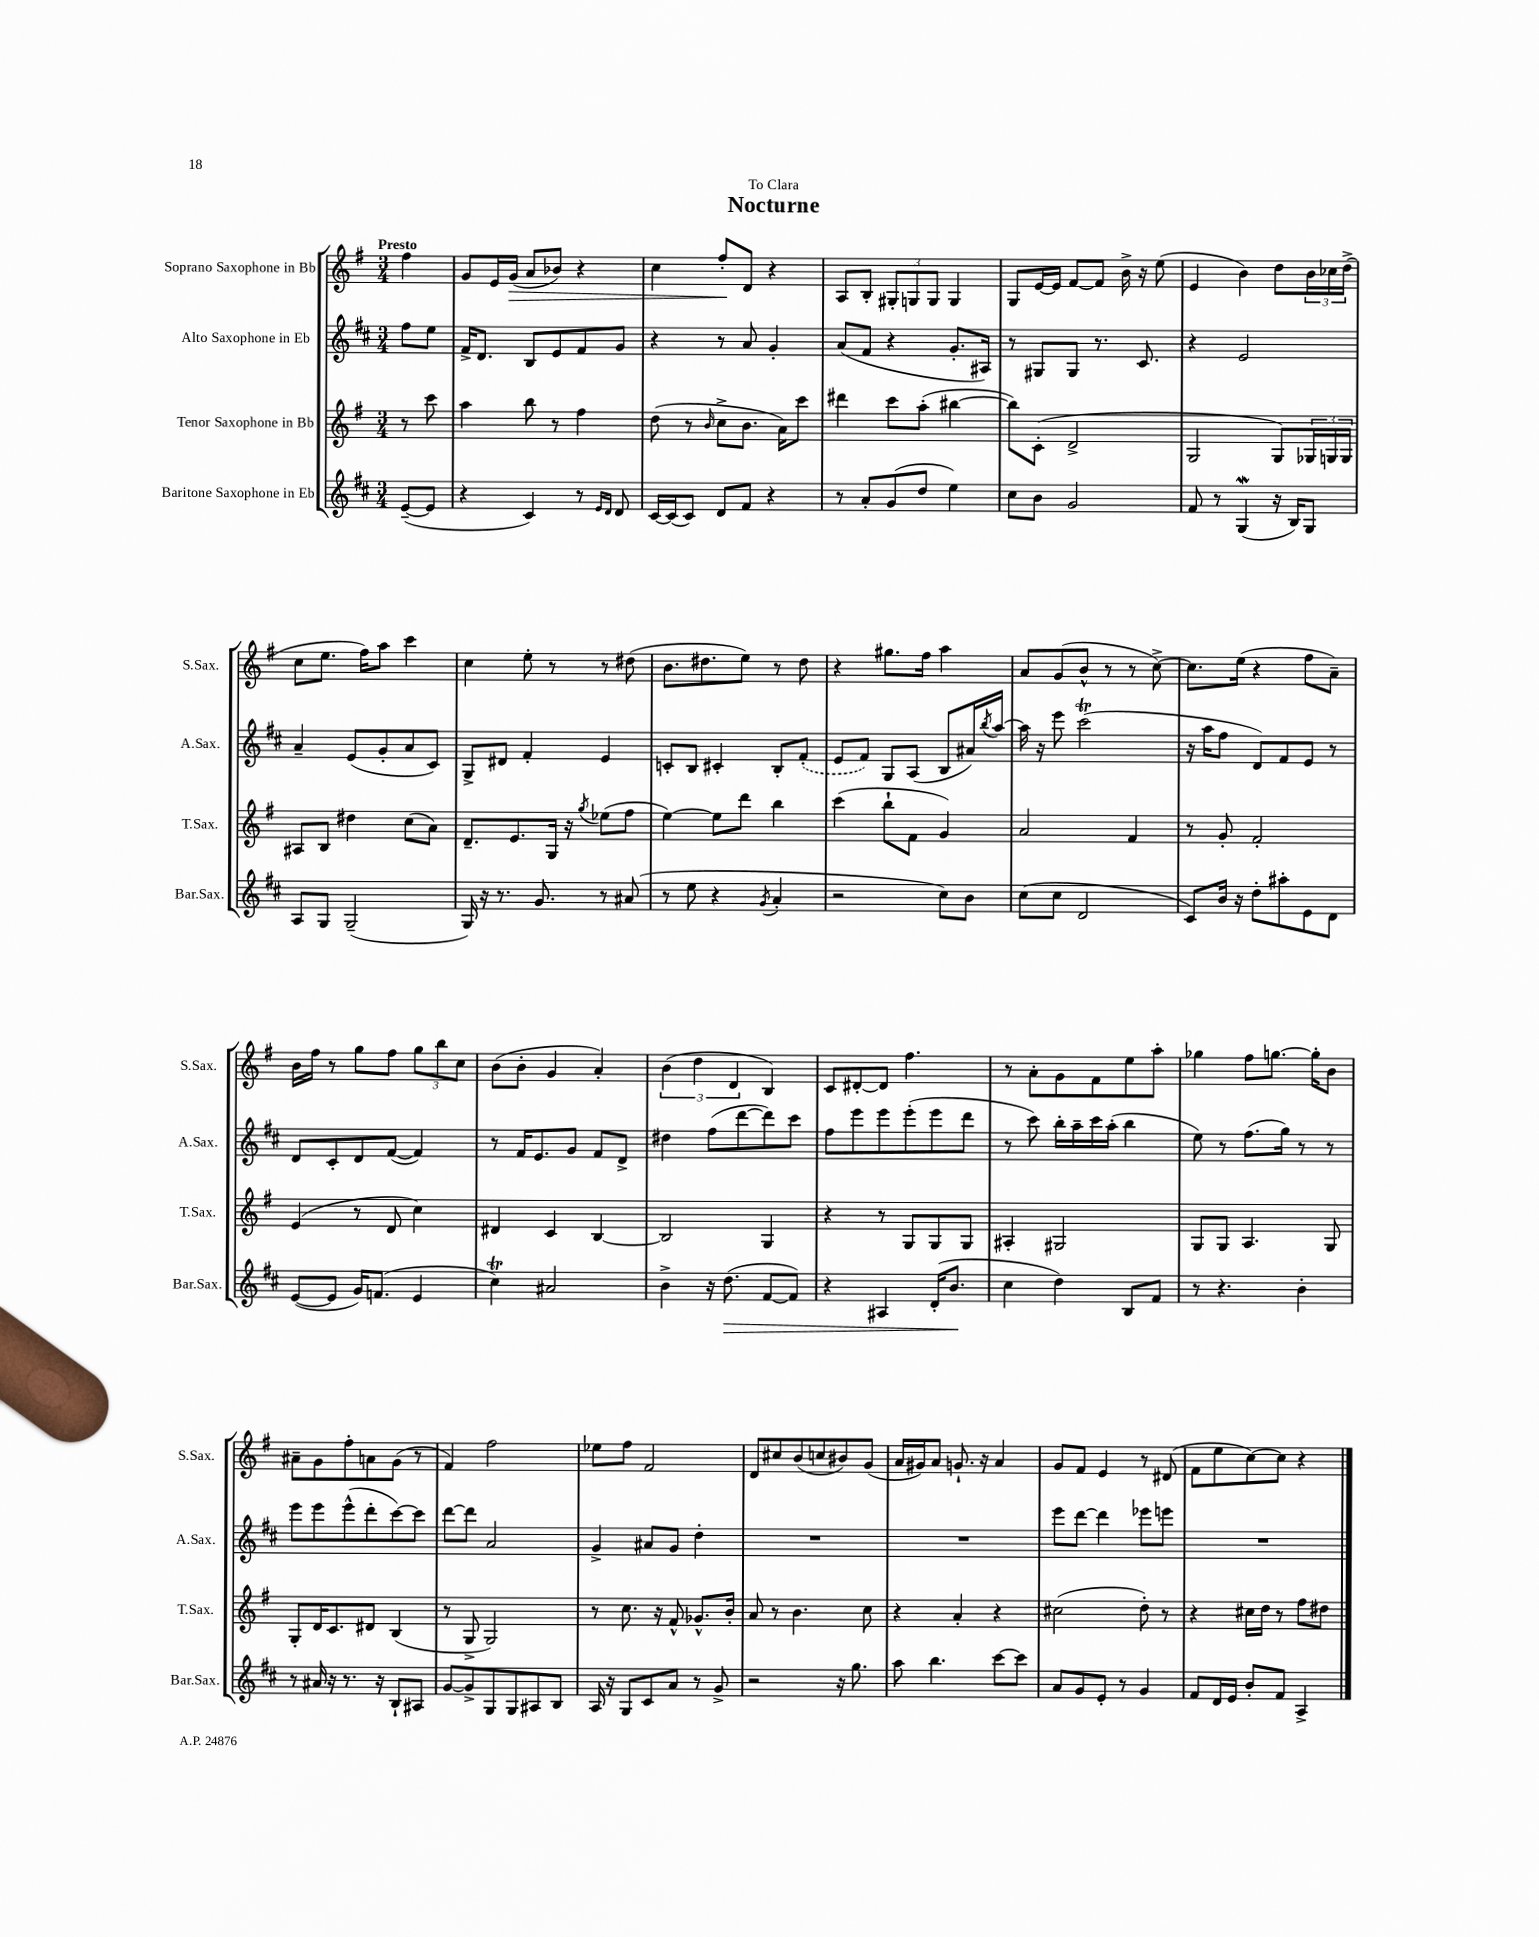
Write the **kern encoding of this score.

**kern	**kern	**kern	**kern
*staff4	*staff3	*staff2	*staff1
*clefG2	*clefG2	*clefG2	*clefG2
*k[f#c#]	*k[f#]	*k[f#c#]	*k[f#]
*M3/4	*M3/4	*M3/4	*M3/4
([8e~/L	8r	8ff#\L	4ff#\
8e/]J	8ccc\	8ee\J	.
=	=	=	=
4r	4aa\	16f#^/LK	8g/L
.	.	8.d/J	.
.	.	.	16e/L
.	.	.	(16g/JJ
4c#/)	8bb\	8B/L	8a/L
.	8r	8e/	8b-/J)
8r	4ff#\	8f#/	4r
16qqe/LL	.	.	.
16qqd/JJ	.	.	.
8d/	.	8g/J	.
=	=	=	=
[16c#/LL	(8dd\	4r	4cc\
(16c#/]J	.	.	.
8c#/J)	8r	.	.
.	16qqb/	.	.
8d/L	8cc^\L	8r	8ff#'/L
8f#/J	8.b\J	8a/	8d/J
4r	.	4g'/	4r
.	16a\LK)	.	.
.	8ccc\J	.	.
=	=	=	=
8r	4ddd#\	(8a/L	8A/L
8a'/L	.	8f#/J	8B'/J
(8g/	8ccc\L	4r	12G#'/L
.	.	.	12G/
8dd/J	(8aa'\J	.	.
.	.	.	12G/J
4ee\)	[4bb#\	8.g'/L	4G/
.	.	16A#/Jk)	.
=	=	=	=
8cc#\L	8bb#\]L)	8r	8G/L
8b\J	(8c'\J	8G#/L	[16e/L
.	.	.	16e/]JJ
2g/	2d^/	8G#/J	[8f#/L
.	.	8.r	8f#/]J
.	.	.	16b^\
.	.	8.c#/	16r
.	.	.	(8ee\
=	=	=	=
8f#/	2G/	4r	4e/
8r	.	.	.
(4G/	.	2e/	4b\)
16r	8G/L)	.	8dd\L
16B/LK)	.	.	.
8G/J	24G-/L	.	24b\L
.	24G/	.	24cc-\
.	24G/JJ	.	(24dd^\JJ
=	=	=	=
8A/L	8A#/L	4a~/	8cc\L
8G/J	8B/J	.	8.ee\J
(2G~/	4dd#\	(8e/L	.
.	.	.	16ff#\LK)
.	.	8g'/	8aa\J
.	(8cc\L	8a/	4ccc\
.	8a\J)	8c#/J)	.
=	=	=	=
16G/)	8.d~/L	8G^/L	4cc\
16r	.	.	.
8.r	.	8d#/J	.
.	8.e/	.	.
.	.	4f#'/	8ee'\
8.g/	.	.	.
.	16G/Jk	.	8r
.	16r	.	.
.	8qgg/	.	.
8r	(8ee-\L	4e/	8r
(8a#/	8ff#\J	.	(8dd#\
=	=	=	=
8r	[4ee\)	8c'/L	8.b\L
8ee\	.	8B/J	.
.	.	.	8.dd#\
4r	8ee\]L	4c#'/	.
.	8ddd\J	.	8ee\J)
8qg/	.	.	.
4a'/	4bb\	8B'/L	8r
.	.	(8f#'/J	8dd#\
=	=	=	=
2r	(4ccc\	8e/L	4r
.	.	8f#/J)	.
.	8bb`\L	8G/L	8.gg#\L
.	8f#\J	(8A/J	.
.	.	.	16ff#\Jk
8cc#\L)	4g/)	8B/L	4aa\
8b\J	.	16a#/L)	.
.	.	8qbb/	.
.	.	[16aa/JJ	.
=	=	=	=
(8cc#\L	2a/	16aa\]	8a/L
.	.	16r	.
8cc#\J	.	8eee\	(8g/
2d/	.	(2ccc#\	8b^^/J
.	.	.	8r
.	4f#/	.	8r
.	.	.	[8cc^\)
=	=	=	=
8c#/L)	8r	16r	8.cc\]L
.	.	16aa\LK	.
16b/Jk	8g'/	8ff#\J	.
16r	.	.	(16ee\Jk
8dd'\L	2f#'/	8d/L)	4r
8aa#'\	.	8f#/	.
8e\	.	8e/J	8ff#\L
8d\J	.	8r	8a~\J)
=	=	=	=
([8e/L	(4e/	8d/L	16b\LL
.	.	.	16ff#\JJ
8e/]J	.	8c#'/	8r
16g/LK)	8r	8d/	8gg\L
(8.f/J	.	.	.
.	8d/	([8f#/J	8ff#\J
4e/	4cc\)	4f#/])	12gg\L
.	.	.	12bb\
.	.	.	12cc\J
=	=	=	=
4cc#\)	4d#/	8r	(8b\L
.	.	16f#/LK	8b'\J
.	.	8.e/	.
2a#/	4c/	.	4g/
.	.	8g/J	.
.	[4B/	8f#/L	4a'/)
.	.	8d^/J	.
=	=	=	=
4b^\	2B/]	4dd#\	(6b\
.	.	.	6dd\
16r	.	(8ff#\L	.
(8.dd\	.	.	.
.	.	.	6d/
.	.	[8ddd\	.
[8f#/L	4G/	8ddd\])	4B/)
8f#/]J)	.	8ccc#\J	.
=	=	=	=
4r	4r	8ff#\L	8c/L
.	.	8eee\	[8d#'/
4A#/	8r	8eee\	8d#/]J
.	8G/L	(8eee'\	4.ff#\
(16d'/LK	8G/	8eee\	.
8.b/J	.	.	.
.	8G/J	8ddd\J	.
=	=	=	=
4cc#\	4A#'/	8r	8r
.	.	8ccc#\)	8a'\L
4dd\)	2G#/	16bb'\LL	8g\
.	.	16aa~\	.
.	.	16ccc#\	8f#\
.	.	(16aa'\JJ	.
8B/L	.	4bb\	8ee\
8f#/J	.	.	8aa'\J
=	=	=	=
8r	8G/L	8ee\)	4gg-\
4.r	8G/J	8r	.
.	4.A/	(8.ff#\L	8ff#\L
.	.	.	[8.gg\J
.	.	16gg\Jk)	.
4b'\	.	8r	.
.	.	.	16gg'\]LK
.	8G/	8r	8b\J
=	=	=	=
8r	8G'/L	8eee\L	8a#~\L
16a#/	16d/K	8eee\	8g\
16r	8.c/	.	.
8.r	.	(8eee^^\	8ff#'\
.	8d#/J	8ddd'\	8a\
16r	.	.	.
8B`/L	(4B/	[8ccc#\)	(8g\J
8A#/J	.	8ccc#\]J	8r
=	=	=	=
[8g/L	8r	[8ddd\L	4f#/)
8g^/]	8G^/	8ddd\]J	.
8G/	2G/)	2a/	2ff#\
8G/	.	.	.
8A#/	.	.	.
8B/J	.	.	.
=	=	=	=
16A/	8r	4g^/	8ee-\L
16r	.	.	.
8G/L	8.cc\	.	8ff#\J
8c#/	.	8a#/L	2f#/
.	16r	.	.
8a/J	8f#^^/	8g/J	.
8r	8.g-^^/L	4dd'\	.
8g^/	.	.	.
.	16b'/Jk	.	.
=	=	=	=
2r	8a/	2.r	8d/L
.	8r	.	8cc#/
.	4.b\	.	(8b/
.	.	.	8cc/
16r	.	.	8b#/)
8.gg\	.	.	.
.	8cc\	.	(8g/J
=	=	=	=
8aa\	4r	2.r	16a/LL
.	.	.	16g#/J)
4.bb\	.	.	8a/J
.	4a'/	.	8.g`/
.	.	.	16r
[8ccc#\L	4r	.	4a/
8ccc#\]J	.	.	.
=	=	=	=
8a/L	(2cc#\	8eee\L	8g/L
8g/	.	[8ddd\J	8f#/J
8e'/J	.	4ddd\]	4e/
8r	.	.	.
4g/	8dd'\)	8eee-\L	8r
.	8r	8eee\J	(8d#/
=	=	=	=
8f#/L	4r	2.r	8f#\L
16d/L	.	.	8ee\
16e/JJ	.	.	.
8b'/L	16cc#\LL	.	[8cc\)
.	16dd\JJ	.	.
8f#/J	8r	.	8cc\]J
4A^/	8ff#\L	.	4r
.	8dd#\J	.	.
==	==	==	==
*-	*-	*-	*-
